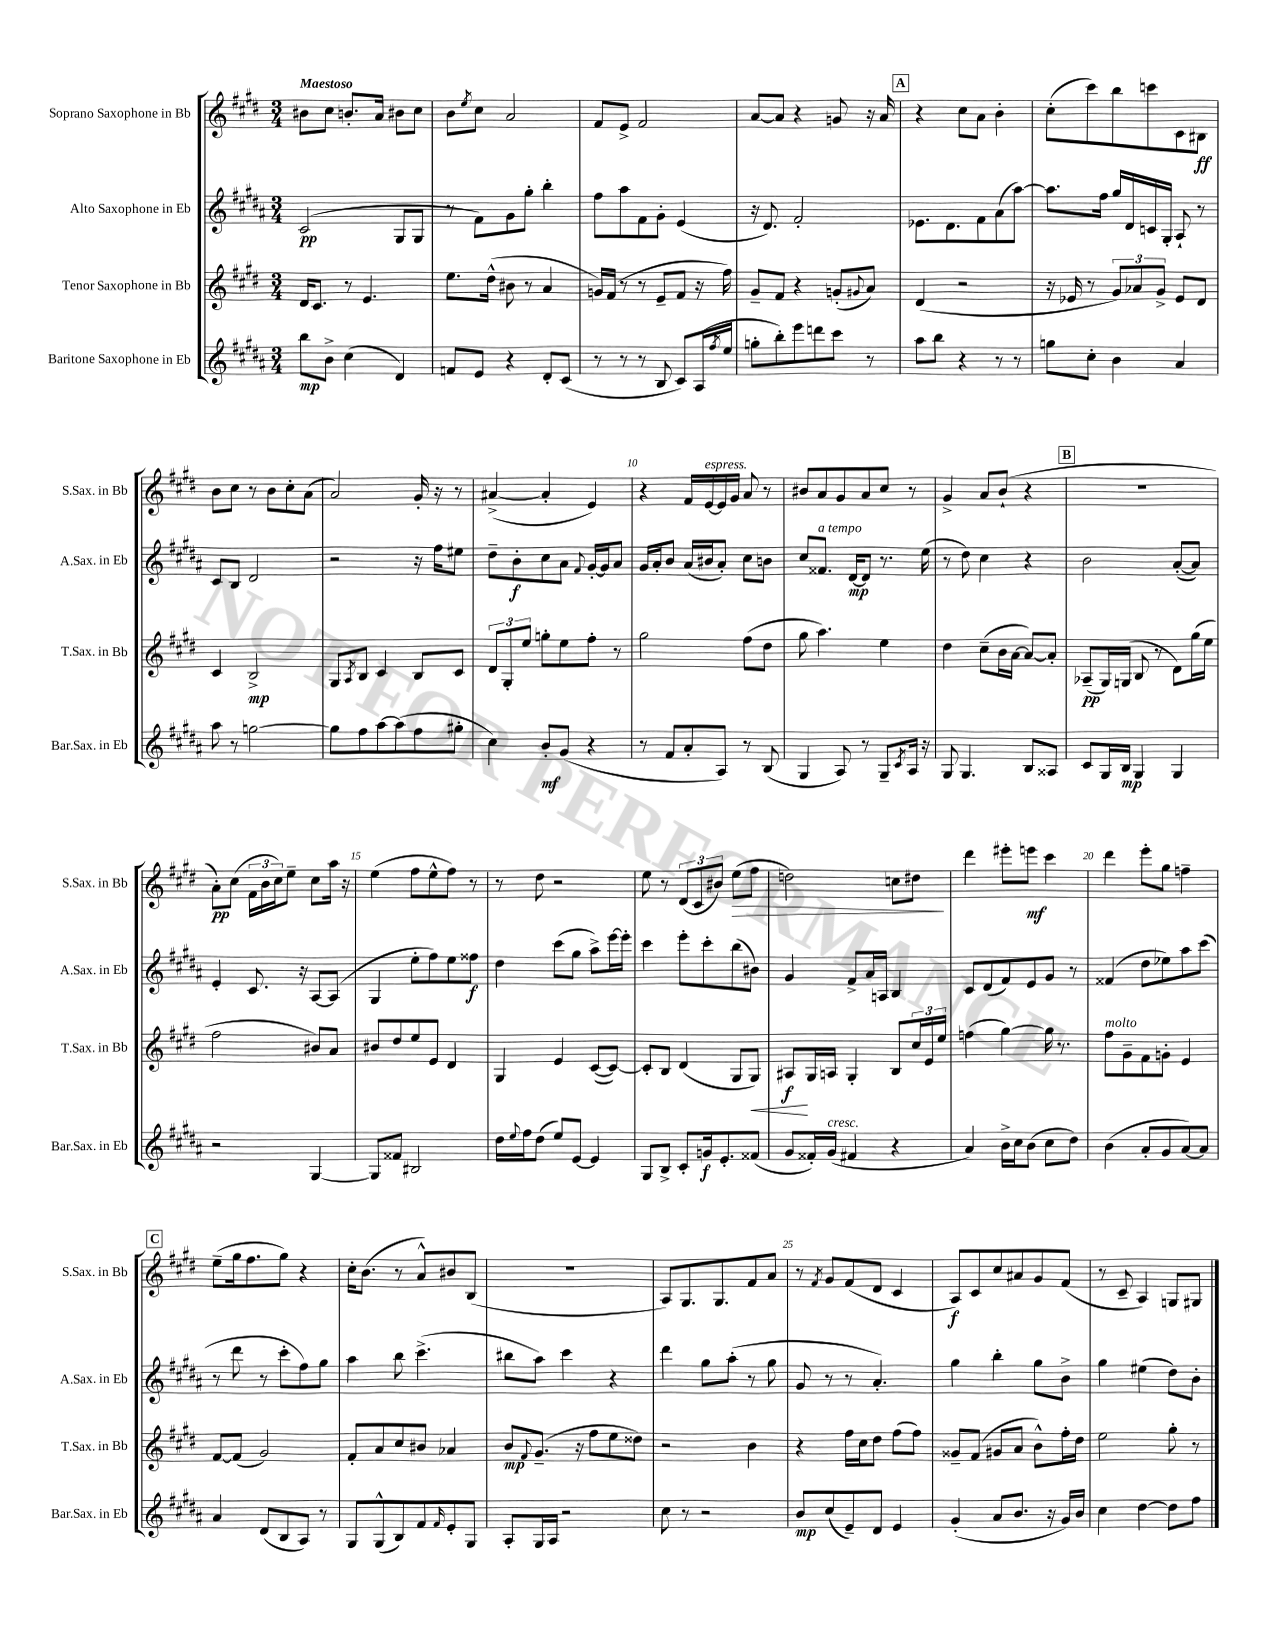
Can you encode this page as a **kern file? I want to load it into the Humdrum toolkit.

**kern	**dynam	**kern	**dynam	**kern	**dynam	**kern	**dynam
*part4	*part4	*part3	*part3	*part2	*part2	*part1	*part1
*staff4	*staff4	*staff3	*staff3	*staff2	*staff2	*staff1	*staff1
*I"Baritone Saxophone in Eb	*	*I"Tenor Saxophone in Bb	*	*I"Alto Saxophone in Eb	*	*I"Soprano Saxophone in Bb	*
*I'Bar.Sax. in Eb	*	*I'T.Sax. in Bb	*	*I'A.Sax. in Eb	*	*I'S.Sax. in Bb	*
*clefG2	*	*clefG2	*	*clefG2	*	*clefG2	*
*k[f#c#g#d#a#]	*	*k[f#c#g#d#]	*	*k[f#c#g#d#a#]	*	*k[f#c#g#d#]	*
*M3/4	*	*M3/4	*	*M3/4	*	*M3/4	*
=1	=1	=1	=1	=1	=1	=1	=1
!	!	!	!	!	!	!LO:TX:a:B:t=Maestoso	!
8bb\L	mp	16d#/KL	.	(2c#/	pp	8b#X\L	.
.	.	8.c#/J	.	.	.	.	.
8b^\J	.	.	.	.	.	8cc#\J	.
(4cc#\	.	8r	.	.	.	8.bn'/L	.
.	.	4.e/	.	.	.	.	.
.	.	.	.	.	.	16a/Jk	.
4d#/)	.	.	.	8G#/L	.	8b#X\L	.
.	.	.	.	8G#/J	.	8cc#\J	.
=2	=2	=2	=2	=2	=2	=2	=2
8fn/L	.	8.ee\L	.	8r	.	8b\L	.
.	.	.	.	.	.	8qee/	.
8e/J	.	.	.	8f#\L)	.	8cc#\J	.
.	.	(16dd#^^\Jk	.	.	.	.	.
4r	.	8b#X\	.	8g#\	.	2a/	.
.	.	8r	.	8gg#'\J	.	.	.
8d#'/L	.	4a/	.	4bb'\	.	.	.
(8c#/J	.	.	.	.	.	.	.
=3	=3	=3	=3	=3	=3	=3	=3
8r	.	16gn/LL)	.	8ff#\L	.	8f#/L	.
.	.	(16f#/JJ	.	.	.	.	.
8r	.	8r	.	8aa#\	.	8e^/J	.
8r	.	8r	.	8f#\	.	2f#/	.
8B/	.	8e~/L	.	8g#'\J	.	.	.
8c#/L)	.	8f#/J	.	(4e/	.	.	.
(16A#/L	.	16r	.	.	.	.	.
8qff#/	.	.	.	.	.	.	.
16ee/JJ	.	16ff#\)	.	.	.	.	.
=4	=4	=4	=4	=4	=4	=4	=4
8ggn'\L	.	8g#~/L	.	16r	.	[8a/L	.
.	.	.	.	8.d#/)	.	.	.
8bb'\)	.	8f#/J	.	.	.	8a/J]	.
8eee\	.	4r	.	2f#'/	.	4r	.
8dddn\	.	.	.	.	.	.	.
8ccc#\J	.	(8gn'/L	.	.	.	8gn/	.
.	.	8qqg#X/	.	.	.	.	.
8r	.	8a/J)	.	.	.	16r	.
.	.	.	.	.	.	16a/	.
!!LO:REH:place=s1:t=A
=5	=5	=5	=5	=5	=5	=5	=5
8aa#\L	.	(4d#/	.	8.e-X\L	.	4r	.
8bb\J	.	.	.	.	.	.	.
.	.	.	.	8.d#\	.	.	.
4r	.	2r	.	.	.	8cc#\L	.
.	.	.	.	8f#\	.	8a\J	.
8r	.	.	.	(8a#\	.	4b'\	.
8r	.	.	.	[8aa#\J)	.	.	.
=6	=6	=6	=6	=6	=6	=6	=6
8ggn\L	.	16r	.	8.aa#\L]	.	(8cc#'\L	.
.	.	16e-X/	.	.	.	.	.
8cc#'\J	.	8r	.	.	.	8ccc#\)	.
.	.	.	.	16ff#\Jk	.	.	.
4b\	.	12g#/L)	.	16gg#/LL	.	8bb\	.
.	.	.	.	16d#/	.	.	.
.	.	12a-X/	.	.	.	.	.
.	.	.	.	16cn/	.	8cccn\	.
.	.	12g#^/J	.	.	.	.	.
.	.	.	.	16G#'/JJ	.	.	.
4a#/	.	8e-/L	.	8A#`/	.	8c#\	.
.	.	8d#/J	.	8r	.	8B#X\J	ff
!!LO:LB:g=z
=7	=7	=7	=7	=7	=7	=7	=7
8aa#\	.	4c#/	.	8c#/L	.	8b\L	.
8r	.	.	.	8B/J	.	8cc#\J	.
[2ggn\	.	2B^/	mp	2d#/	.	8r	.
.	.	.	.	.	.	8b\L	.
.	.	.	.	.	.	8cc#'\	.
.	.	.	.	.	.	(8a\J	.
=8	=8	=8	=8	=8	=8	=8	=8
8gg\L]	.	8G#/L	.	2r	.	2a/)	.
.	.	8qA/	.	.	.	.	.
8ff#\	.	8B/J	.	.	.	.	.
[8aa#\	.	4c#/	.	.	.	.	.
(8aa#\]	.	.	.	.	.	.	.
8ff#\	.	8B/L	.	16r	.	16g#'/	.
.	.	.	.	16ff#\KL	.	16r	.
8gg#X'\J	.	8c#/J	.	8ee#X\J	.	8r	.
=9	=9	=9	=9	=9	=9	=9	=9
4cc#\)	.	12d#/L	.	8dd#~\L	.	([4a#X^/	.
.	.	12G#'/	.	.	.	.	.
.	.	.	.	8b'\	f	.	.
.	.	12ee/J	.	.	.	.	.
8b'/L	mf	8ggn'\L	.	8cc#\	.	4a#'/]	.
(8g#/J	.	8ee\	.	8a#\J	.	.	.
.	.	.	.	8qqf#/	.	.	.
4r	.	8ff#'\J	.	[16g#'/LL	.	4e/)	.
.	.	.	.	16g#/J]	.	.	.
.	.	8r	.	8a#/J	.	.	.
=10	=10	=10	=10	=10	=10	=10	=10
8r	.	2gg#\	.	16g#/LL	.	4r	.
.	.	.	.	16a#'/J	.	.	.
8f#/L	.	.	.	8b/J	.	.	.
8a#'/	.	.	.	(16a#/LL	.	16f#/LL	.
!	!	!	!	!	!	!LO:TX:a:i:t=espress.	!
.	.	.	.	16b#X/J	.	[16e/	.
8A#/J)	.	.	.	8a#'/J)	.	16e/]	.
.	.	.	.	.	.	16g#/JJ	.
8r	.	(8ff#\L	.	8cc#\L	.	8a/	.
(8B/	.	8dd#\J	.	8bn\J	.	8r	.
=11	=11	=11	=11	=11	=11	=11	=11
4G#/	.	8gg#\	.	8cc#/L	.	8b#X/L	.
!	!	!	!	!LO:TX:a:i:t=a tempo	!	!	!
.	.	4.aa\)	.	8.f##X/J	.	8a/	.
8A#/)	.	.	.	.	.	8g#/	.
.	.	.	.	[16d#/KL	mp	.	.
8r	.	.	.	8d#/J]	.	8a/	.
8G#~/L	.	4ee\	.	8.r	.	8cc#/J	.
8qc#/	.	.	.	.	.	.	.
16A#/Jk	.	.	.	.	.	8r	.
16r	.	.	.	(16ee\	.	.	.
=12	=12	=12	=12	=12	=12	=12	=12
8G#/	.	4dd#\	.	8r	.	4g#^/	.
4.G#/	.	.	.	8dd#\)	.	.	.
.	.	(8cc#~\L	.	4cc#\	.	8a/L	.
.	.	16b\L	.	.	.	(8b`/J	.
.	.	[16a\JJ	.	.	.	.	.
8B/L	.	8a/L_)	.	4r	.	4r	.
8A##X/J	.	8a'/J]	.	.	.	.	.
!!LO:REH:place=s1:t=B
=13	=13	=13	=13	=13	=13	=13	=13
8c#/L	.	(8A-X~/L	pp	2b\	.	2.r	.
16G#/L	.	16G#/L)	.	.	.	.	.
16B/JJ	mp	(16Gn/JJ	.	.	.	.	.
4G#/	.	8B/	.	.	.	.	.
.	.	8r	.	.	.	.	.
4G#/	.	8d#\L)	.	([8a#'/L	.	.	.
.	.	(16gg#\L	.	8a#/J])	.	.	.
.	.	16ee\JJ	.	.	.	.	.
!!LO:LB:g=z
=14	=14	=14	=14	=14	=14	=14	=14
2r	.	2ff#\	.	4e'/	.	8a'\L)	pp
.	.	.	.	.	.	(8cc#\J	.
.	.	.	.	8.c#/	.	24f#\LL	.
.	.	.	.	.	.	24b\	.
.	.	.	.	.	.	24cc#\J)	.
.	.	.	.	.	.	8ee~\J	.
.	.	.	.	16r	.	.	.
[4G#/	.	8b#X/L)	.	[8A#/L	.	8cc#\L	.
.	.	8a/J	.	(8A#/J]	.	16aa\Jk	.
.	.	.	.	.	.	16r	.
=15	=15	=15	=15	=15	=15	=15	=15
8G#/L]	.	8b#X/L	.	4G#/	.	(4ee\	.
8f##X/J	.	8dd#/	.	.	.	.	.
2B#X/	.	8ee/	.	8ee'\L	.	8ff#\L	.
.	.	8e/J	.	8ff#\)	.	8ee^^\	.
.	.	4d#/	.	8ee\	.	8ff#\J)	.
.	.	.	.	8ff##X\J	f	8r	.
=16	=16	=16	=16	=16	=16	=16	=16
16dd#\LL	.	4G#/	.	4dd#\	.	8r	.
8qqee/	.	.	.	.	.	.	.
16ff#\J	.	.	.	.	.	.	.
(8dd#\J	.	.	.	.	.	8dd#\	.
8ee/L)	.	4e/	.	(8ccc#\L	.	2r	.
[8e/J	.	.	.	8gg#\J	.	.	.
4e/]	.	([8c#/L	.	8aa#^\L)	.	.	.
.	.	8c#/J_)	.	[16eee\L	.	.	.
.	.	.	.	16eee'\JJ]	.	.	.
=17	=17	=17	=17	=17	=17	=17	=17
8G#/L	.	8c#'/L]	.	4ccc#\	.	8ee\	.
8B^/J	.	8B/J	.	.	.	8r	.
8c#'/L	.	(4d#/	.	8eee'\L	.	(12d#/L	.
.	.	.	.	.	.	12c#/	.
16gn/k	f	.	.	8ccc#'\	.	.	.
.	.	.	.	.	.	12b#X/J)	.
8.e'/	.	.	.	.	.	.	.
!	!	!	!	!	!	!	!LO:HP:b
.	.	8G#/L	.	(8bb\	.	(8ee\L	>
!	!	!	!LO:HP:b	!	!	!	!
(8f##X/J	.	8G#/J)	<	8b#X\J)	.	8ff#\J	.
=18	=18	=18	=18	=18	=18	=18	=18
8g#/L	.	8A#X/L	f	4g#/	.	2ddn\)	.
16f##X'/L)	.	16G#/L	[	.	.	.	.
!LO:TX:a:i:t=cresc.	!	!	!	!	!	!	!
(16g#/JJ	.	16An/JJ	.	.	.	.	.
4f#X/	.	4G#'/	.	8f#^/L	.	.	.
.	.	.	.	16a#/L	.	.	.
.	.	.	.	16An/JJ	.	.	.
4r	.	8B/L	.	4B/	.	8ccn\L	.
.	.	24cc#/L	.	.	.	8dd#X\J	.
.	.	24e/	.	.	.	.	.
.	.	24ee/JJ	.	.	.	.	.
.	.	.	.	.	.	.	]
=19	=19	=19	=19	=19	=19	=19	=19
4a#/)	.	(4ffn\	.	8c#/L	.	4ddd#\	.
.	.	.	.	(8d#/	.	.	.
16b^\LL	.	[4gg#\)	.	8f#/)	.	8eee#X'\L	.
16cc#\J	.	.	.	.	.	.	.
(8b\J	.	.	.	8e/	.	8eeen\J	mf
8cc#\L	.	16gg#\]	.	8g#/J	.	4ccc#\	.
.	.	8.r	.	.	.	.	.
8dd#\J)	.	.	.	8r	.	.	.
=20	=20	=20	=20	=20	=20	=20	=20
!	!	!LO:TX:a:i:t=molto	!	!	!	!	!
(4b\	.	8ff#\L	.	(4f##X/	.	4ddd#\	.
.	.	8g#~\	.	.	.	.	.
8a#'/L	.	8f#\	.	8dd#\L	.	8eee'\L	.
8g#/	.	8gn'\J	.	8ee-X\)	.	8gg#\J	.
[8a#/)	.	4e/	.	8aa#\	.	4ffn~\	.
8a#/J]	.	.	.	(8ccc#\J	.	.	.
!!LO:LB:g=z
!!LO:REH:place=s1:t=C
=21	=21	=21	=21	=21	=21	=21	=21
4a#/	.	[8f#/L	.	8r	.	(8ee~\L	.
.	.	(8f#/J]	.	8ddd#\	.	16gg#\k	.
.	.	.	.	.	.	8.ff#\	.
(8d#/L	.	2g#/)	.	8r	.	.	.
8B/	.	.	.	8ccc#'\L	.	8gg#\J)	.
8A#/J)	.	.	.	8ff#\)	.	4r	.
8r	.	.	.	8gg#\J	.	.	.
=22	=22	=22	=22	=22	=22	=22	=22
8G#/L	.	8f#'/L	.	4aa#\	.	16cc#'\KL	.
.	.	.	.	.	.	(8.b\J	.
(8G#^^/	.	8a/	.	.	.	.	.
8B/)	.	8cc#/	.	8bb\	.	8r	.
8f#/	.	8b#X/J	.	(4.ccc#^\	.	8a^^/L)	.
16qqf#/	.	.	.	.	.	.	.
8e'/	.	4a-X/	.	.	.	8b#X/	.
8G#/J	.	.	.	.	.	(8B/J	.
=23	=23	=23	=23	=23	=23	=23	=23
8A#'/L	.	8b/L	mp	8bb#X\L	.	2.r	.
.	.	8qqf#/	.	.	.	.	.
16G#/L	.	(8.g#~/J	.	8aa#\J)	.	.	.
16A#/JJ	.	.	.	.	.	.	.
2r	.	.	.	4ccc#\	.	.	.
.	.	16r	.	.	.	.	.
.	.	8ff#\L	.	.	.	.	.
.	.	8ee\	.	4r	.	.	.
.	.	8dd##X\J)	.	.	.	.	.
=24	=24	=24	=24	=24	=24	=24	=24
8cc#\	.	2r	.	4ddd#\	.	8A/L)	.
8r	.	.	.	.	.	8.G#/	.
2r	.	.	.	8gg#\L	.	.	.
.	.	.	.	.	.	8.G#/	.
.	.	.	.	(8aa#'\J	.	.	.
.	.	4b\	.	8r	.	8f#/	.
.	.	.	.	8gg#\	.	8a/J	.
=25	=25	=25	=25	=25	=25	=25	=25
8b/L	mp	4r	.	8g#/	.	8r	.
.	.	.	.	.	.	8qf#/	.
(8cc#/	.	.	.	8r	.	8g#/L	.
8e~/)	.	16ff#\LL	.	8r	.	(8f#/	.
.	.	16cc#\J	.	.	.	.	.
8d#/J	.	8dd#\J	.	4.a#'/)	.	8d#/J	.
4e/	.	(8ff#\L	.	.	.	4c#/	.
.	.	8ff#\J)	.	.	.	.	.
=26	=26	=26	=26	=26	=26	=26	=26
(4g#'/	.	8g##X~/L	.	4gg#\	.	8A/L)	f
.	.	(8f#/J	.	.	.	8c#/	.
8a#/L	.	8g#X/L	.	4bb'\	.	8cc#/	.
8.b/J	.	8a/J	.	.	.	8a#X/	.
.	.	8b^^\L)	.	8gg#\L	.	8g#/	.
16r	.	.	.	.	.	.	.
16g#/LL)	.	16ff#'\L	.	8b^\J	.	(8f#/J	.
16b/JJ	.	16dd#\JJ	.	.	.	.	.
=27	=27	=27	=27	=27	=27	=27	=27
4cc#\	.	2ee\	.	4gg#\	.	8r	.
.	.	.	.	.	.	8c#~/	.
[4dd#\	.	.	.	(4ee#X\	.	4A/)	.
8dd#\L]	.	8gg#'\	.	8dd#\L)	.	8Gn/L	.
8ff#\J	.	8r	.	8b'\J	.	8G#X/J	.
==	==	==	==	==	==	==	==
*-	*-	*-	*-	*-	*-	*-	*-
